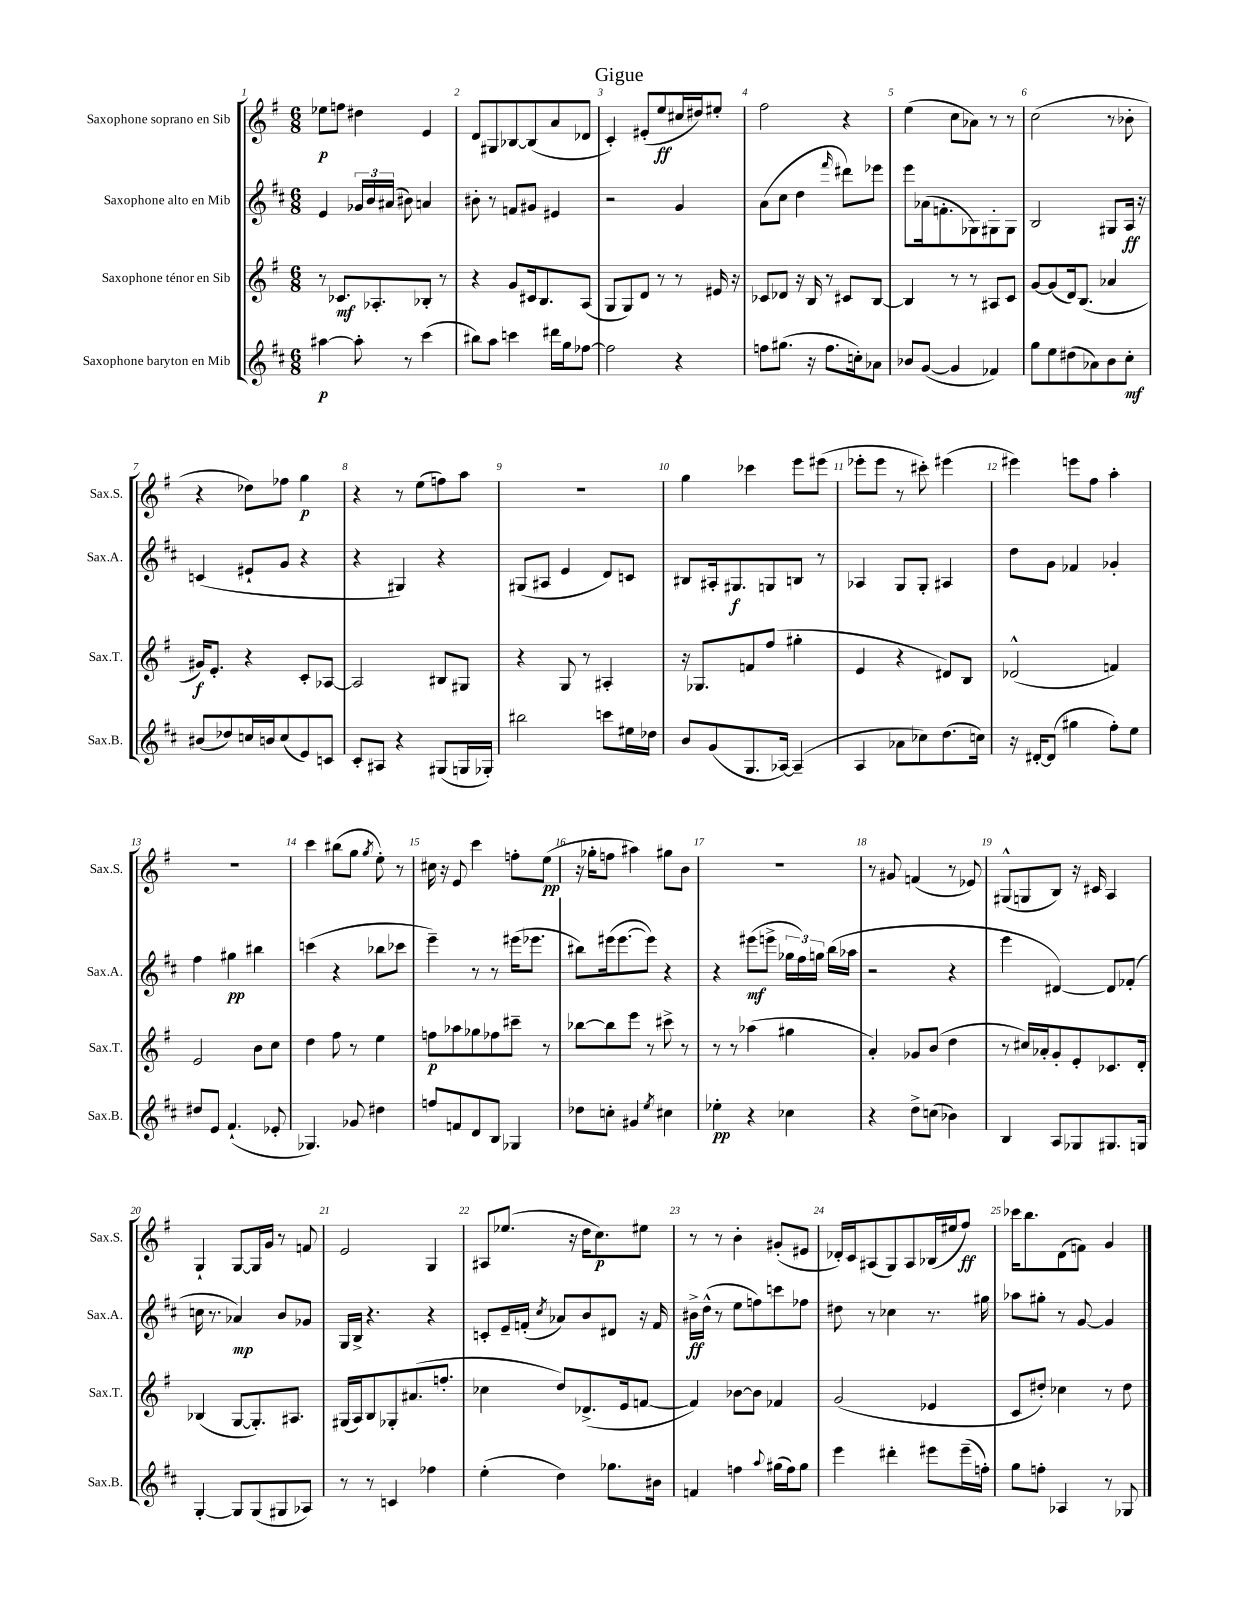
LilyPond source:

\header { title = "Gigue" }
<<
\new StaffGroup <<
\new Staff = "s0" \with { instrumentName = "Saxophone soprano en Sib" shortInstrumentName = "Sax.S." } {
    \clef treble \key g \major \numericTimeSignature \time 6/8
    \autoBeamOff ees''8[\p f''8] dis''4 e'4 |
    d'8[ gis8 bes8~ bes8( a'8 des'8] |
    c'4-.) eis'8[-.( e''8\ff cis''16 dis''16) eis''8]-. |
    fis''2 r4 |
    e''4( c''8[ aes'8]) r8 r8 |
    c''2( r8 bes'8-. |
    r4 des''8[) fes''8] g''4\p |
    r4 r8 e''8[( f''8) a''8] |
    R2. |
    g''4 ces'''4 e'''8[ eis'''8]( |
    ees'''8[-. ees'''8] r8 cis'''8-.) eis'''4( |
    eis'''4) e'''8[ fis''8] a''4-. |
    R2. |
    c'''4 bis''8[( g''8] \acciaccatura { g''8 } e''8-.) r8 |
    cis''16 r16 e'8 c'''4 f''8[-. e''8]\pp( |
    r16 ges''16[-. f''8] ais''4) gis''8[ b'8] |
    R2. |
    r8 gis'8 f'4( r8 ees'8) |
    gis8[-^( g8 b8]) r16 cis'16 a4 |
    g4-! g8[~ g16 g'16] r8 f'8 |
    e'2 g4 |
    ais8[ ees''8.]( r16 d''16[ c''8.\p) eis''8] |
    r8 r8 b'4-. gis'8[-.( eis'8] |
    des'16[-.) c'16 ais8( g8) ais8 bes16( eis''16 fis''8]\ff) |
    ces'''16[ b''8. d'8( f'8]) g'4 \bar "|." |
}
\new Staff = "s1" \with { instrumentName = "Saxophone alto en Mib" shortInstrumentName = "Sax.A." } {
    \clef treble \key d \major \numericTimeSignature \time 6/8
    \autoBeamOff e'4 \tuplet 3/2 { ges'16[ b'16 ais'16]( } bis'8) a'4 |
    bis'8-. r8 f'8[ gis'8] eis'4 |
    r2 g'4 |
    a'8[( cis''8] d''4 \grace { fis'''16 } dis'''8[) ees'''8] |
    e'''8[ aes'16( f'8.-. ges8) gis8-. gis8] |
    b2 gis8[ a16]\ff r16 |
    c'4( eis'8[-! g'8] r4 |
    r4 gis4) r4 |
    gis8[( ais8] e'4 d'8[) c'8] |
    bis8[ ais16-. gis8.\f g8 b8] r8 |
    aes4 g8[ g8]-. ais4 |
    d''8[ g'8] fes'4 ges'4-. |
    fis''4 gis''4\pp bis''4 |
    c'''4( r4 bes''8[ ces'''8] |
    e'''4--) r8 r8 eis'''16[( ees'''8.] |
    bis''8[) eis'''16( eis'''8.~ eis'''8]) r4 |
    r4 eis'''8[\mf( e'''8]-> \tuplet 3/2 { ges''16[ fis''16) g''16] } b''16[( aes''16] |
    r2 r4 |
    e'''4 dis'4~) dis'8[ fes'8]-.( |
    c''16 r8. aes'4\mp) b'8[ ges'8] |
    g16[ b16]-> r4. r4 |
    c'8[-. e'16-- f'16]-.( \acciaccatura { cis''8 } aes'8[) b'8 dis'8] r16 f'16 |
    bis'16[->\ff d''16]-^( r8 e''8[ f''8) c'''8 fes''8] |
    dis''8 r8 ces''4 r8. gis''16 |
    aes''8[ gis''8]-. r8 g'8~ g'4 \bar "|." |
}
\new Staff = "s2" \with { instrumentName = "Saxophone ténor en Sib" shortInstrumentName = "Sax.T." } {
    \clef treble \key g \major \numericTimeSignature \time 6/8
    \autoBeamOff r8 ces'8.[\mf aes8.-. bes8]-. r8 |
    r4 g'8[ cis'16 b8. a8]( |
    g8[ g8) d'8] r8 r8 eis'16 r16 |
    ces'8[ des'8] r16 b16 r8 cis'8[ b8]~ |
    b4 r8 r8 ais8[ c'8] |
    g'8[~ g'8( d'16) b8.]( aes'4 |
    gis'16[\f) e'8.]-. r4 c'8[-. aes8]~ |
    aes2 bis8[ gis8] |
    r4 g8 r8 ais4-. |
    r16 ges8.[ f'8 fis''8]( gis''4-. |
    e'4 r4 dis'8[) b8] |
    des'2-^( f'4) |
    e'2 b'8[ c''8] |
    d''4 fis''8 r8 e''4 |
    f''8[\p aes''8 ges''8 fes''8 cis'''8]-- r8 |
    bes''8[~ bes''8 e'''8] r8 cis'''8-> r8 |
    r8 r8 aes''4( gis''4 |
    a'4-.) ges'8[ b'8]( d''4 |
    r8 cis''16[) aes'16-. g'8-. e'8-. ces'8. d'16]-. |
    bes4( g8[~ g8.-.) ais8.] |
    gis16[( a16) b8 ges8-. ais'8.( f''8.]-. |
    ces''4 d''8[) des'8.->( e'16 f'8]~ |
    f'4) bes'8[~ bes'8] fes'4 |
    g'2( ees'4 |
    c'8[ dis''8]-.) ces''4 r8 dis''8 \bar "|." |
}
\new Staff = "s3" \with { instrumentName = "Saxophone baryton en Mib" shortInstrumentName = "Sax.B." } {
    \clef treble \key d \major \numericTimeSignature \time 6/8
    \autoBeamOff ais''4~\p ais''8-. r8 cis'''4( |
    bis''8[) a''8] c'''4 dis'''16[ g''16 fes''8]~ |
    fes''2 r4 |
    f''8[ gis''8.]( r16 f''8.[ c''16-.) aes'8] |
    bes'8[ g'8]~( g'4 fes'4) |
    g''8[ e''8 dis''8( aes'8) b'8 cis''8]-.\mf |
    bis'8[( des''8) c''16 b'16 c''8( e'8) c'8] |
    cis'8[-. ais8] r4 gis8[( g16 ges16]-.) |
    bis''2 c'''8[ eis''16 des''16] |
    b'8[ g'8( g8. aes16]~) aes4--( |
    a4 aes'8[ ces''8) d''8.( c''16]) |
    r16 dis'16[~-. dis'8]( gis''4 fis''8[-.) e''8] |
    dis''8[ e'8] fis'4.-!( ees'8-. |
    ges4.) ges'8 dis''4 |
    f''8[ f'8 d'8 b8] ges4 |
    des''8[ c''8]-. gis'4 \acciaccatura { e''8 } cis''4 |
    ees''4-.\pp r4 ces''4 |
    r4 d''8[-> c''8]( bes'4) |
    b4 a8[ ges8 gis8. g16] |
    g4~-. g8[ g8( gis8 aes8]) |
    r8 r8 c'4 fes''4 |
    e''4-.( d''4) ges''8.[ bis'16] |
    f'4 f''4 \appoggiatura { a''8 } gis''16[( f''16) gis''8] |
    e'''4 dis'''4-. eis'''8[ eis'''16--( f''16]-.) |
    g''8[ f''8]-. aes4 r8 ges8 \bar "|." |
}
>>
>>
\layout { \context { \Score \override BarNumber.break-visibility = ##(#f #t #t) barNumberVisibility = #all-bar-numbers-visible } }
